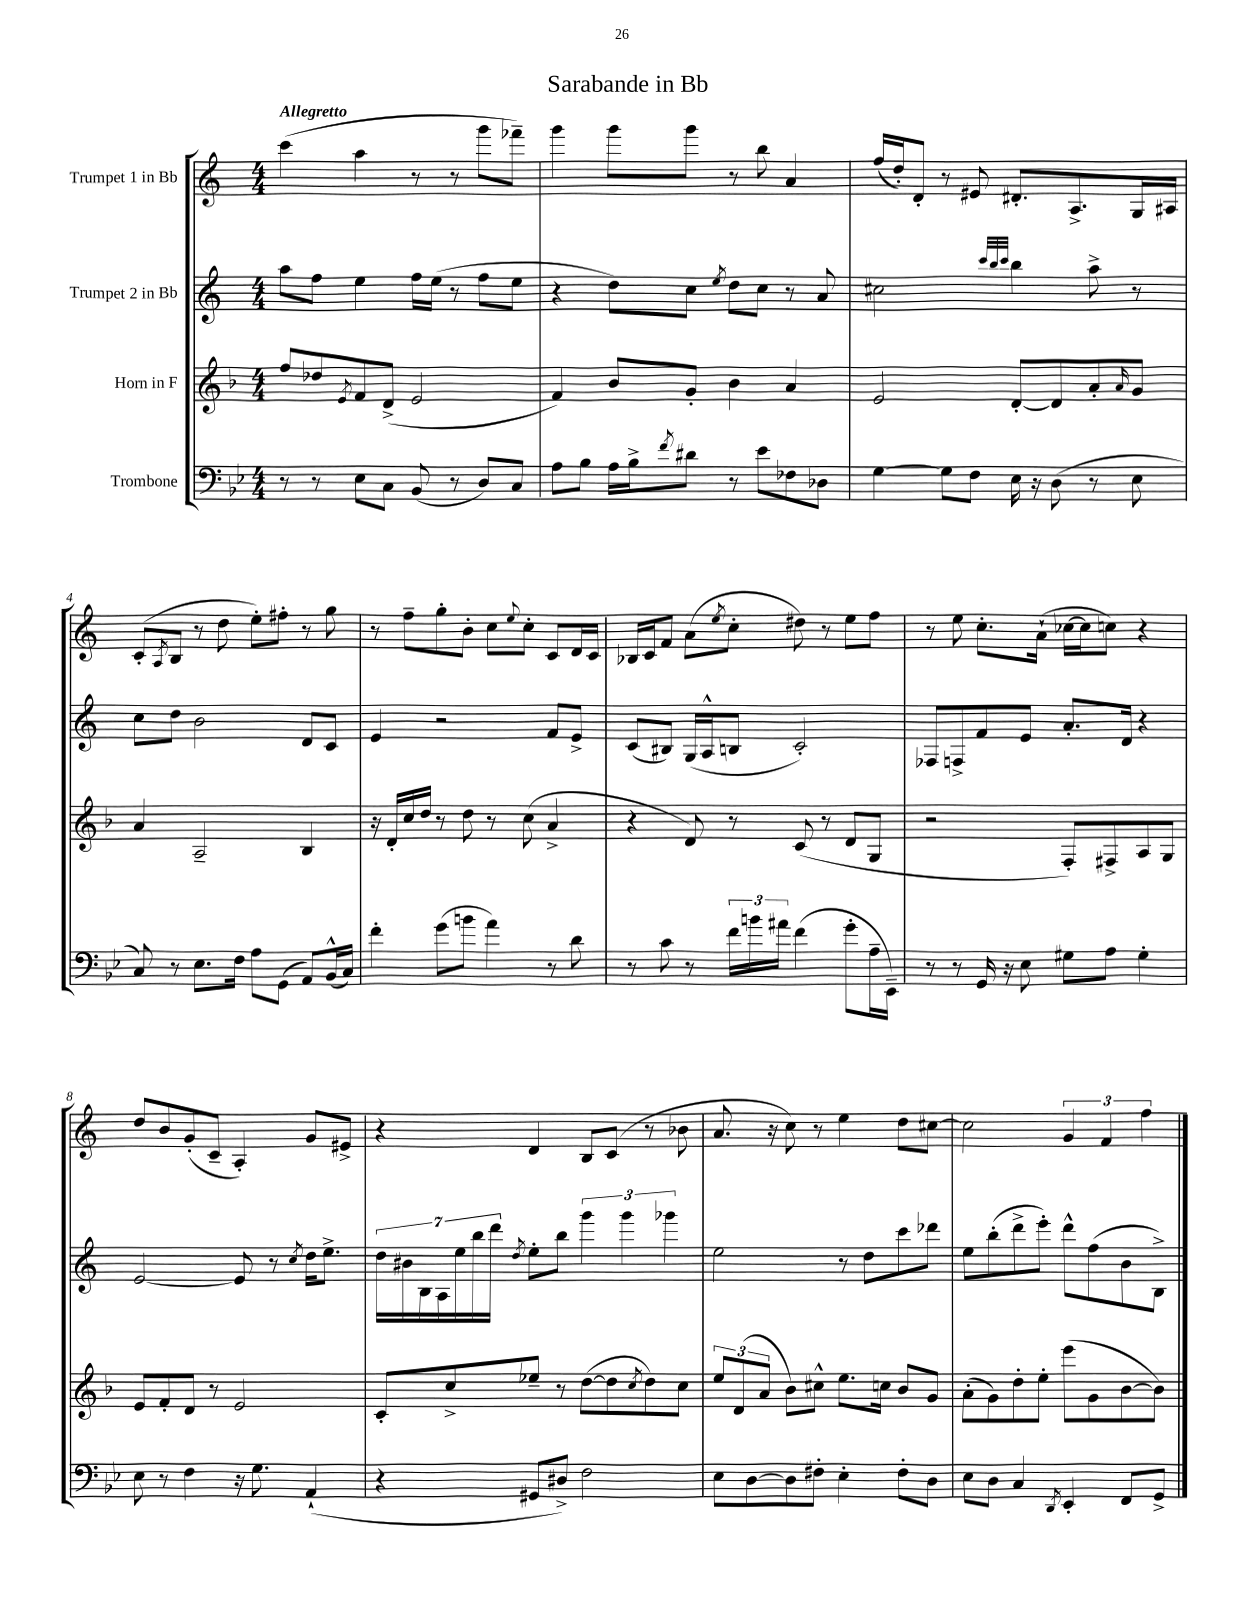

**kern	**kern	**kern	**kern
*staff4	*staff3	*staff2	*staff1
*clefF4	*clefG2	*clefG2	*clefG2
*k[b-e-]	*k[b-]	*k[]	*k[]
*M4/4	*M4/4	*M4/4	*M4/4
8r	8ff	8aa	(4ccc
8r	8dd-	8ff	.
.	8qe	.	.
8E-	8f	4ee	4aa
8C	(8d^	.	.
(8BB-	2e	16ff	8r
.	.	(16ee	.
8r	.	8r	8r
8D)	.	8ff	8ggg
8C	.	8ee	8fff-~)
=	=	=	=
8A	4f)	4r	4ggg
8B-	.	.	.
16A	8b-	8dd)	8ggg
16B-^	.	.	.
8qf	.	.	.
8d#	8g'	8cc	8ggg
.	.	8qee	.
8r	4b-	8dd	8r
8e-	.	8cc	8bb
8F-	4a	8r	4a
8D-	.	8a	.
=	=	=	=
[4G	2e	2cc#	(16ff
.	.	.	16dd')
.	.	.	8d'
8G]	.	.	8r
8F	.	.	8e#
.	.	32qqccc	.
.	.	32qqbb	.
.	.	32qqccc	.
16E-	[8d'	4bb	8.d#'
16r	.	.	.
(8D	8d]	.	.
.	.	.	8.A^
8r	8a'	8aa^	.
.	16qqa	.	.
8E-	8g	8r	16G
.	.	.	16A#
=	=	=	=
8C)	4a	8cc	(8c'
.	.	.	8qA
8r	.	8dd	8B
8.E-	2A~	2b	8r
.	.	.	8dd
16F	.	.	.
8A	.	.	8ee')
(8GG	.	.	8ff#'
8AA)	4B-	8d	8r
(16BB-^^	.	8c	8gg
16C)	.	.	.
=	=	=	=
4f'	16r	4e	8r
.	16d'	.	.
.	16cc	.	8ff~
.	16dd	.	.
(8g	8r	2r	8gg'
8b	8dd	.	8b'
4a)	8r	.	8cc
.	.	.	8qqee
.	(8cc	.	8cc'
8r	4a^	8f	8c
8d	.	8e^	16d
.	.	.	16c
=	=	=	=
8r	4r	(8c	16B-
.	.	.	16c
8c	.	8B#)	8f
8r	8d)	(16G	(8a
.	.	16A^^	.
.	.	.	8qee
24f	8r	8B	8cc'
24b	.	.	.
24a#	.	.	.
(4f	(8c	2c')	8dd#)
.	8r	.	8r
8g'	8d	.	8ee
16A~	8G	.	8ff
16EE-~)	.	.	.
=	=	=	=
8r	2r	8F-	8r
8r	.	8F^	8ee
16GG	.	8f	8.cc'
16r	.	.	.
8E-	.	8e	.
.	.	.	(16a`
8G#	8F')	8.a'	[16cc-
.	.	.	16cc-]
8A	8F#^	.	8cc)
.	.	16d	.
4G#'	8A	4r	4r
.	8G	.	.
=	=	=	=
8E-	8e	[2e	8dd
8r	8f'	.	8b
4F	8d	.	(8g'
.	8r	.	8c~
16r	2e	8e]	4A')
8.G	.	.	.
.	.	8r	.
.	.	8qcc	.
(4AA`	.	16dd	8g
.	.	8.ee^	.
.	.	.	8e#^
=	=	=	=
4r	8c'	28dd	4r
.	.	28b#	.
.	.	28B	.
.	.	28A	.
.	8cc^	.	.
.	.	28ee	.
.	.	28bb	.
.	.	28ddd	.
.	.	8qdd	.
8GG#	8ee-~	8ee'	4d
8D#^)	8r	8bb	.
2F	([8dd	6ggg	8B
.	8dd]	.	(8c
.	.	6ggg	.
.	8qcc	.	.
.	8dd)	.	8r
.	.	6ggg-	.
.	8cc	.	8b-
=	=	=	=
8E-	12ee	2ee	8.a
.	(12d	.	.
[8D	.	.	.
.	12a	.	.
.	.	.	16r
8D]	8b-)	.	8cc)
8F#'	8cc#^^	.	8r
4E-'	8.ee	8r	4ee
.	.	8dd	.
.	16cc	.	.
8F#'	8b-	8ccc	8dd
8D	8g	8ddd-	[8cc#
=	=	=	=
8E-	(8a'	8ee	2cc#]
8D	8g)	(8bb'	.
4C	8dd'	8ddd^	.
.	8ee'	8eee')	.
8qDD	.	.	.
4EE-'	(8eee	8ddd^^	6g
.	8g	(8ff	.
.	.	.	6f
8FF	[8b-	8b	.
.	.	.	6ff
8GG^	8b-])	8B^)	.
==	==	==	==
*-	*-	*-	*-
